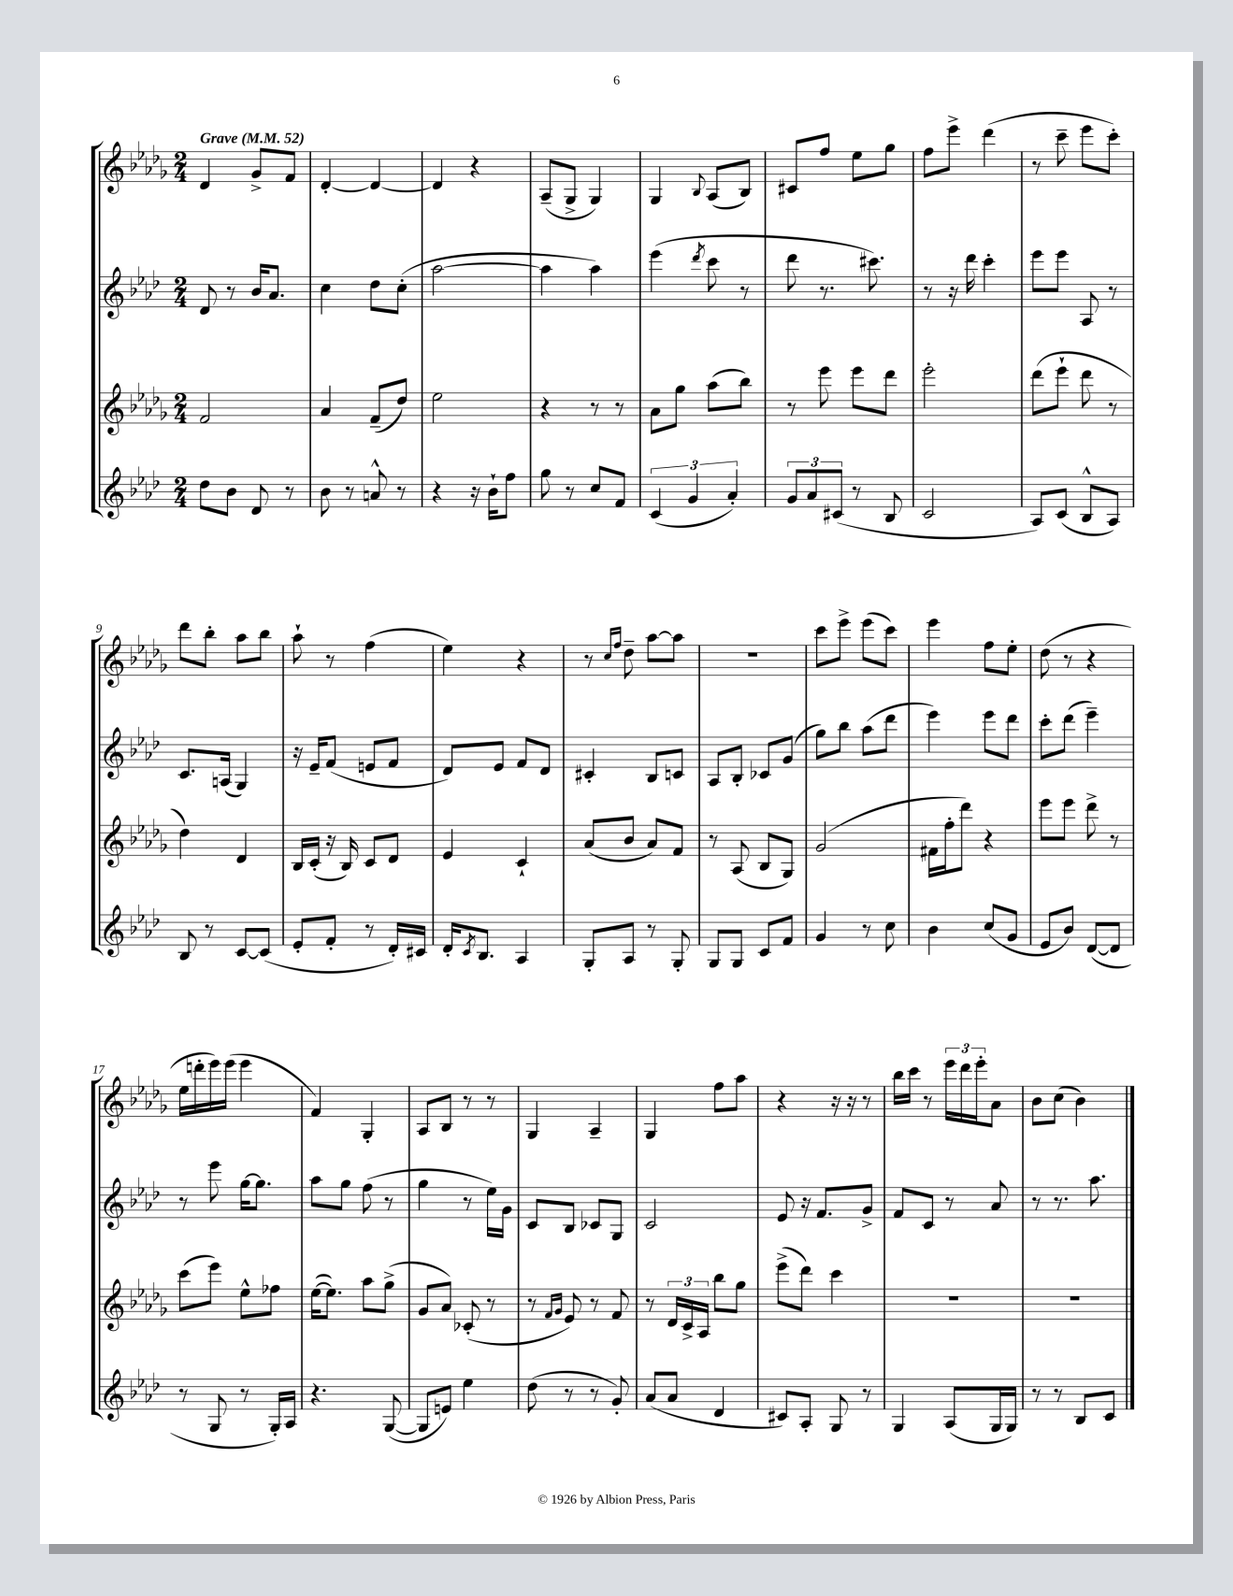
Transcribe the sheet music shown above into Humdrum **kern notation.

**kern	**kern	**kern	**kern
*staff4	*staff3	*staff2	*staff1
*clefG2	*clefG2	*clefG2	*clefG2
*k[b-e-a-d-]	*k[b-e-a-d-g-]	*k[b-e-a-d-]	*k[b-e-a-d-g-]
*M2/4	*M2/4	*M2/4	*M2/4
*MM52	*MM52	*MM52	*MM52
8dd-	2f	8d-	4d-
8b-	.	8r	.
8d-	.	16b-	8g-^
.	.	8.a-	.
8r	.	.	8f
=	=	=	=
8b-	4a-	4cc	[4d-'
8r	.	.	.
8a^^	(8f~	8dd-	4d-_
8r	8dd-)	(8cc'	.
=	=	=	=
4r	2ee-	[2aa-	4d-]
16r	.	.	4r
16b-`	.	.	.
8ff	.	.	.
=	=	=	=
8gg	4r	4aa-]	(8A-~
8r	.	.	8G-^
8cc	8r	4aa-)	4G-)
8f	8r	.	.
=	=	=	=
(6c	8a-	(4eee-	4G-
.	8gg-	.	.
6g	.	.	.
.	.	8qddd-	8qqB-
.	(8aa-	8ccc	(8A-
6a-')	.	.	.
.	8bb-)	8r	8B-)
=	=	=	=
12g	8r	8ddd-	8c#
12a-	.	.	.
.	8eee-	8.r	8ff
(12c#	.	.	.
8r	8eee-	.	8ee-
.	.	8.ccc#)	.
8B-	8ddd-	.	8gg-
=	=	=	=
2c	2eee-'	8r	8ff
.	.	16r	8eee-^
.	.	16ddd-	.
.	.	4ccc'	(4ddd-
=	=	=	=
8A-)	(8ddd-	8eee-	8r
(8c	8eee-`	8eee-	8ccc~
8B-^^	8ddd-	8A-	8eee-
8A-)	8r	8r	8ccc')
=	=	=	=
8B-	4dd-)	8.c	8ddd-
8r	.	.	8bb-'
.	.	(16A	.
[8c	4d-	4G)	8aa-
(8c]	.	.	8bb-
=	=	=	=
8e-'	16B-	16r	8aa-`
.	(16c'	16e-~	.
8f'	16r	(8f	8r
.	16B-)	.	.
8r	8c	8e	(4ff
16d-')	8d-	8f	.
16c#	.	.	.
=	=	=	=
16d-'	4e-	8d-)	4ee-)
8qc	.	.	.
8.B-	.	.	.
.	.	8e-	.
4A-	4c`	8f	4r
.	.	8d-	.
=	=	=	=
8G'	(8a-	4c#'	8r
.	.	.	16qqcc
.	.	.	16qqff
8A-	8b-	.	8dd-~
8r	8a-)	8B-	[8aa-
8G'	8f	8c	8aa-]
=	=	=	=
8G	8r	8A-	2r
8G	(8A-	8B-'	.
8c	8B-	8c-	.
8f	8G-)	(8g	.
=	=	=	=
4g	(2g-	8gg)	8ccc
.	.	8bb-	8eee-^
8r	.	(8aa-	(8eee-
8cc	.	8ddd-	8ccc)
=	=	=	=
4b-	16f#	4eee-)	4eee-
.	16ff'	.	.
.	8ddd-)	.	.
(8cc	4r	8eee-	8ff
8g	.	8ddd-	8ee-'
=	=	=	=
8e-	8eee-	8ccc'	(8dd-
8b-)	8eee-	(8ddd-	8r
([8d-	8ddd-^	4eee-~)	4r
8d-]	8r	.	.
=	=	=	=
8r	(8ccc	8r	16ee-
.	.	.	16ddd'
8G	8eee-)	8eee-	16eee-)
.	.	.	(16eee-
8r	8ee-^^	[16gg	4eee-
.	.	8.gg]	.
16G')	8ff-	.	.
16A-	.	.	.
=	=	=	=
4.r	([16ee-	8aa-	4f)
.	8.ee-])	.	.
.	.	8gg	.
.	8aa-	(8ff	4G-'
([8G	(8gg-^	8r	.
=	=	=	=
8G]	8g-	4gg	8A-
8e)	8a-)	.	8B-
4ee-	(8c-'	8r	8r
.	8r	16ee-)	8r
.	.	16g	.
=	=	=	=
(8dd-	8r	8c	4G-
.	16qqf	.	.
.	16qqg-	.	.
8r	8e-)	8B-	.
8r	8r	8c-	4A-~
8g')	8f	8G	.
=	=	=	=
(8a-	8r	2c	4G-
8a-	24d-	.	.
.	24c^	.	.
.	24A-	.	.
4d-	8bb-	.	8ff
.	8gg-	.	8aa-
=	=	=	=
8c#)	(8eee-^	8e-	4r
8A-'	8ddd-)	16r	.
.	.	8.f	.
8G	4ccc	.	16r
.	.	.	16r
8r	.	8g^	8r
=	=	=	=
4G	2r	8f	16bb-
.	.	.	16ccc
.	.	8c	8r
(8A-	.	8r	24eee-
.	.	.	24ddd-
.	.	.	24eee-'
16G	.	8a-	8a-
16G)	.	.	.
=	=	=	=
8r	2r	8r	8b-
8r	.	8.r	(8cc
8B-	.	.	4b-)
.	.	8.aa-	.
8c	.	.	.
==	==	==	==
*-	*-	*-	*-
